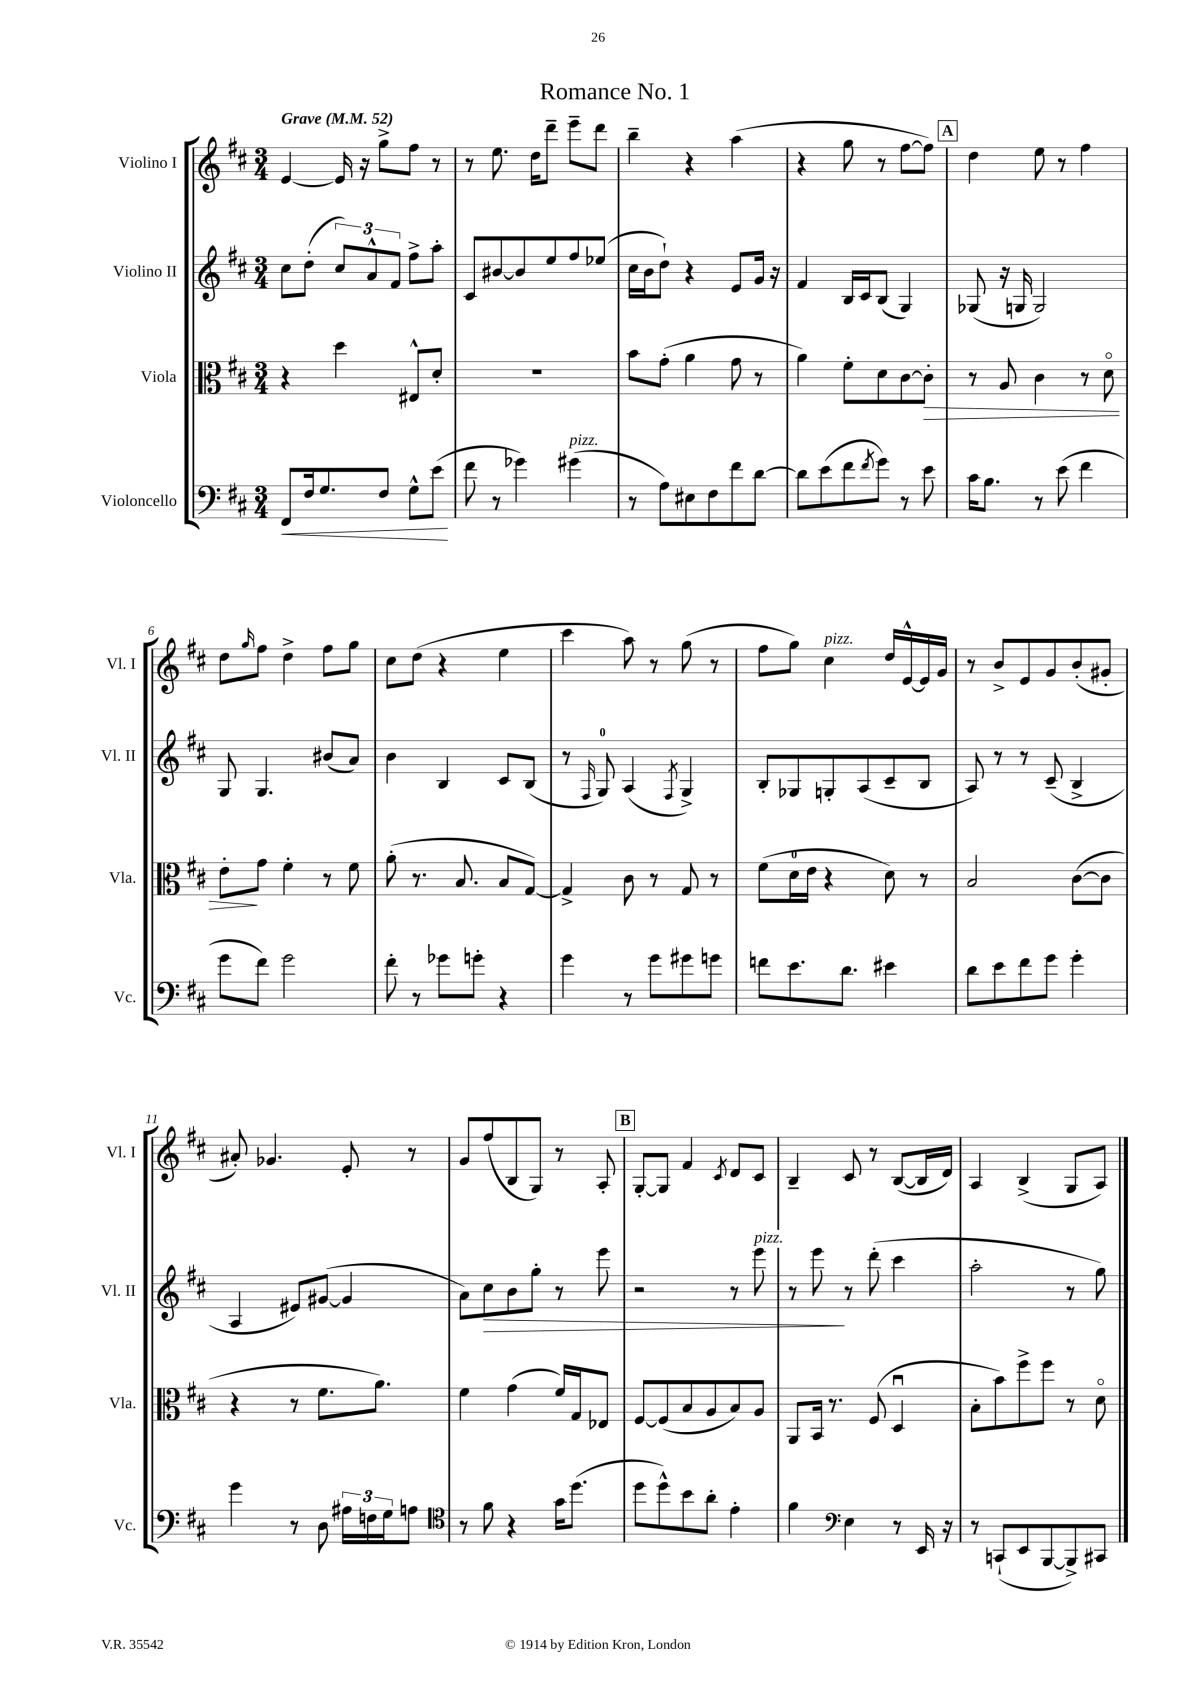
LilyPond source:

\header { title = "Romance No. 1" }
<<
\new StaffGroup <<
\new Staff = "s0" \with { instrumentName = "Violino I" shortInstrumentName = "Vl. I" } {
    \clef treble \key d \major \numericTimeSignature \time 3/4 \tempo "Grave" 4 = 52
    e'4~ e'16 r16 g''8-> fis''8 r8 |
    r8 e''8. d''16 d'''8-- e'''8-- d'''8 |
    b''4-- r4 a''4( |
    r4 g''8 r8 fis''8~ fis''8) |
    \mark \markup { \box "A" } d''4 e''8 r8 fis''4 |
    d''8 \grace { g''16 } fis''8 d''4-> fis''8 g''8 |
    cis''8 d''8( r4 e''4 |
    cis'''4 a''8) r8 g''8( r8 |
    fis''8 g''8) cis''4^\markup { \italic "pizz." } d''16 e'16~-^ e'16 g'16 |
    r8 b'8-> e'8 g'8 b'8-.( gis'8-. |
    ais'8-.) ges'4. e'8-. r8 |
    g'8 fis''8( b8 g8) r8 a8-. |
    \mark \markup { \box "B" } g8~-. g8 fis'4 \acciaccatura { cis'8 } d'8 cis'8 |
    b4-- cis'8 r8 b8~( b16 d'16) |
    a4 b4->( g8 a8) \bar "|." |
}
\new Staff = "s1" \with { instrumentName = "Violino II" shortInstrumentName = "Vl. II" } {
    \clef treble \key d \major \numericTimeSignature \time 3/4
    cis''8 d''8-.( \tuplet 3/2 { cis''8) a'8-^ fis'8 } fis''8-> a''8-. |
    cis'8 bis'8~ bis'8 e''8 fis''8 ees''8( |
    cis''16 b'16 d''8-!) r4 e'8 g'16 r16 |
    fis'4 b16 cis'16 b8( g4) |
    \mark \markup { \box "A" } ges8( r16 g16 g2) |
    g8 g4. bis'8( a'8) |
    b'4 b4 cis'8 b8( |
    r8 \grace { fis16 } g8-0) a4( \acciaccatura { fis8 } g4->) |
    b8-. ges8 g8-. a8( cis'8-- b8 |
    a8) r8 r8 cis'8--( b4-> |
    a4 eis'8) gis'8~( gis'4 |
    a'8) cis''8\> b'8 g''8-. r8 e'''8 |
    \mark \markup { \box "B" } r2 r8 e'''8^\markup { \italic "pizz." } |
    r8 e'''8\! r8 d'''8-.( cis'''4 |
    a''2-. r8 g''8) \bar "|." |
}
\new Staff = "s2" \with { instrumentName = "Viola" shortInstrumentName = "Vla." } {
    \clef alto \key d \major \numericTimeSignature \time 3/4
    r4 d''4 eis8-^ d'8-. |
    R2. |
    b'8 g'8-.( a'4 g'8 r8 |
    a'4) fis'8-. d'8 cis'8~ cis'8-.\> |
    \mark \markup { \box "A" } r8 a8 cis'4 r8 d'8\flageolet |
    e'8-.\! g'8 fis'4-. r8 fis'8 |
    a'8-.( r8. b8. b8 g8~) |
    g4-> cis'8 r8 g8 r8 |
    fis'8( d'16-0 e'16 r4 d'8) r8 |
    b2 cis'8~( cis'8 |
    r4 r8 fis'8. a'8.) |
    fis'4 g'4( fis'16) g16 ees8 |
    \mark \markup { \box "B" } fis8~ fis8( b8 a8 b8) a8 |
    a,8 b,16 r8. fis8( d4\downbow |
    b8-. b'8) fis''8-> fis''8 r8 d'8\flageolet \bar "|." |
}
\new Staff = "s3" \with { instrumentName = "Violoncello" shortInstrumentName = "Vc." } {
    \clef bass \key d \major \numericTimeSignature \time 3/4
    fis,8\< fis16 g8. fis8 g8-^ e'8\!( |
    fis'8 r8 ges'4) gis'4^\markup { \italic "pizz." }( |
    r8 a8) eis8 fis8 fis'8 d'8~ |
    d'8 e'8( fis'8 \acciaccatura { fis'8 } g'8) r8 e'8 |
    \mark \markup { \box "A" } cis'16 b8. r8 e'8( fis'4 |
    g'8 fis'8) g'2 |
    fis'8-. r8 ges'8 g'8-. r4 |
    g'4 r8 g'8 gis'8 g'8 |
    f'8 e'8. d'8. eis'4 |
    d'8 e'8 fis'8 g'8 g'4-. |
    g'4 r8 d8 \tuplet 3/2 { ais16 f16 g16 } a8 |
    \clef tenor r8 fis'8 r4 g'16 d''8.( |
    \mark \markup { \box "B" } d''8 d''8-^) b'8 a'8-. e'4-. |
    fis'4 \clef bass e4 r8 e,16 r16 |
    r8 c,8-!( e,8 b,,8~ b,,8->) cis,8 \bar "|." |
}
>>
>>
